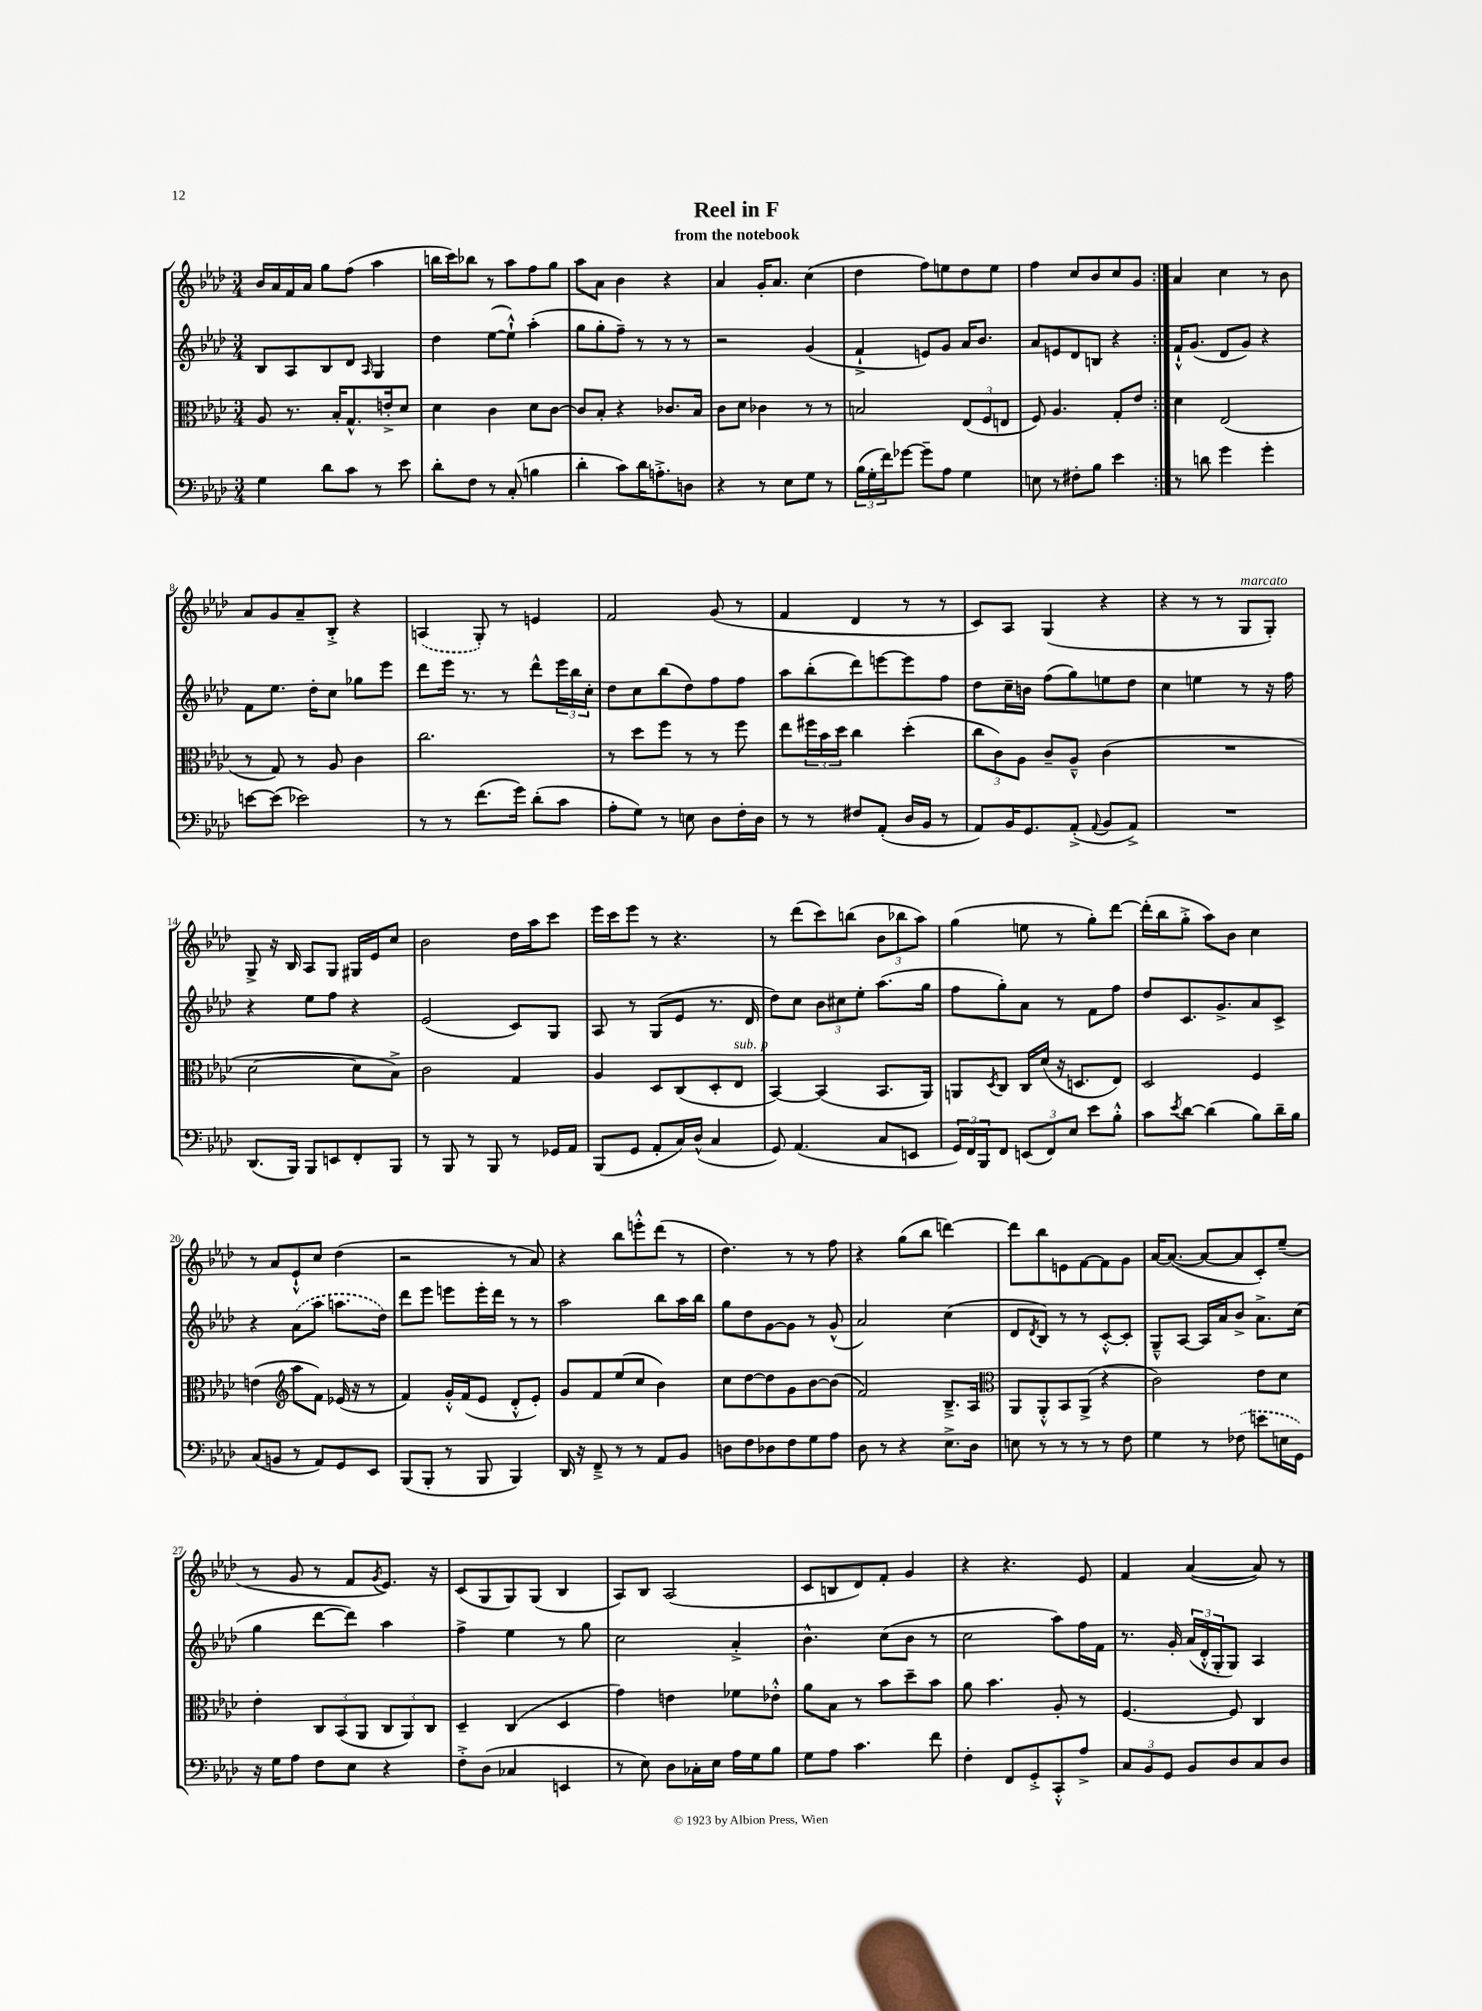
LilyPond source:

\header { title = "Reel in F" subtitle = "from the notebook" }
<<
\new StaffGroup <<
\new Staff = "s0" {
    \clef treble \key aes \major \numericTimeSignature \time 3/4
    \repeat volta 2 { bes'16 aes'16 f'16 aes'16 g''8 f''8( aes''4 |
    b''16 c'''16) bes''8 r8 aes''8 f''8 g''8 |
    aes''8 aes'8 bes'4 r4 |
    aes'4 g'16-. aes'8. c''4( |
    des''4 f''8) e''8 des''8 e''8 |
    f''4 c''8 bes'8 c''8 g'8 | }
    aes'4 c''4 r8 bes'8 |
    aes'8 g'8 aes'8-- bes8-.-> r4 |
    \once \slurDashed a4( g8-.) r8 e'4 |
    f'2 g'8( r8 |
    f'4 des'4 r8 r8 |
    c'8) aes8 g4( r4 |
    r4 r8 r8 g8^\markup { \italic "marcato" } g8-.) |
    g8-> r16 bes16 aes8 g8 gis16 ees'16 c''8 |
    bes'2 des''16 aes''16 c'''8 |
    ees'''16 c'''16 ees'''8 r8 r4. |
    r8 des'''8( c'''8) b''8( \tuplet 3/2 { bes'8 bes''8 aes''8) } |
    g''4( e''8 r8 g''8-.) des'''8~ |
    des'''16-.( bes''16 g''8-.-> aes''8) bes'8 c''4 |
    r8 aes'8 ees'8-!-^ c''8 des''4( |
    r2 r8 aes'8) |
    r4 bes''8 e'''8-.-^ des'''8( r8 |
    des''4.) r8 r8 f''8 |
    r4 g''8( bes''8 d'''4~) |
    d'''8 bes''8 e'8 f'8~ f'8 g'8 |
    aes'16~ aes'8.~( aes'8~ aes'8 c'8-.) ees''8--( |
    r8 g'8 r8 f'8 \acciaccatura { g'8 } ees'8.) r16 |
    c'8( g8 g8) g8( bes4 |
    aes8) bes8 aes2( |
    c'8 b8 des'8) f'8-. g'4 |
    r4 r4. ees'8 |
    f'4 aes'4~( aes'8) r8 \bar "|." |
}
\new Staff = "s1" {
    \clef treble \key aes \major \numericTimeSignature \time 3/4
    \repeat volta 2 { bes8 aes8 bes8 des'8 \grace { aes16 } g4 |
    des''4 ees''8~( ees''8-!-^) aes''4-.( |
    g''8 g''8-. f''8--) r8 r8 r8 |
    r2 g'4( |
    f'4-!-> e'8) g'8 aes'16 bes'8. |
    aes'8 e'8 des'8 b8 r4 | }
    f'16-!-^ g'8.( des'8 g'8) r4 |
    f'8 ees''8. des''16-. c''8 ges''8 ees'''8 |
    des'''8 ees'''16 r8. r8 des'''8-^ \tuplet 3/2 { ees'''16 bes''16 c''16-. } |
    des''8 c''8 bes''8( des''8) f''8 f''8 |
    aes''8 bes''8-.( des'''8) e'''8~ e'''8 f''8 |
    des''8 c''16-- b'16 f''8( g''8) e''8 des''8 |
    c''4 e''4 r8 r16 f''16 |
    r4 ees''8 f''8 r4 |
    ees'2( c'8) g8 |
    aes8 r8 g8( ees'8 r8. des'16 |
    des''8) c''8 \tuplet 3/2 { bes'8 cis''8 ees''8-. } aes''8.( g''16 |
    f''8 g''8-.) aes'8 r8 f'8 f''8 |
    des''8 c'8. g'8.-> aes'8 c'8-> |
    r4 \once \slurDashed aes'8( aes''8 a''8. des''16) |
    des'''8 ees'''8 e'''8 e'''16-. des'''16 r8 r8 |
    aes''2 bes''8 aes''16 bes''16 |
    g''8 des''8 g'8~ g'8 r8 g'8-^( |
    aes'2) c''4( |
    des'8 \acciaccatura { des'8 } bes8) r8 r8 c'8~-.-^ c'8-. |
    g8---^ aes8~ aes16 aes'16 bes'8-> aes'8.-> c''16( |
    g''4 des'''8~ des'''8) aes''4 |
    f''4-> ees''4 r8 g''8 |
    c''2 aes'4-.-> |
    bes'4.-^ c''8( bes'8 r8 |
    c''2 aes''8) f''16 f'16 |
    r8. g'16-. \tuplet 3/2 { aes'16( des'16-.-^ g16-. } g8) aes4 \bar "|." |
}
\new Staff = "s2" {
    \clef alto \key aes \major \numericTimeSignature \time 3/4
    \repeat volta 2 { aes8 r8. bes16-. g8.-^ e'16-.-> des'8 |
    des'4 c'4 des'8 c'8~ |
    c'8 bes8-. r4 ces'8. bes16 |
    c'8 des'8 ces'4 r8 r8 |
    b2 \tuplet 3/2 { ees8( f8 e8 } |
    f8) aes4. g8-. ees'8 | }
    des'4 ees2( |
    r8 g8) r8 aes8 c'4 |
    c''2. |
    r8 des''8 f''8 r8 r8 f''8 |
    ees''8 \tuplet 3/2 { fis''16 bes'16 des''16 } c''4 des''4-.( |
    \tuplet 3/2 { c''8 c'8) aes8 } c'8-- aes8---^ c'4( |
    R2. |
    des'2~ des'8 bes8->) |
    c'2 g4 |
    aes4 des8 c8( des8-. ees8^\markup { \italic "sub. p" } |
    bes,4~) bes,4( bes,8. aes,16) |
    a,8 \acciaccatura { des8 } c8 c16 des'16( r16 d8. ees8) |
    des2 f4 |
    e'4( \clef treble aes''8 f'8) ees'16( r16 r8 |
    f'4) g'16-.-^ f'16( ees'8 des'8-.-^ ees'8-.) |
    g'8 f'8 ees''8( c''8 bes'4) |
    c''8 des''8~ des''8 g'8 bes'8~ bes'8( |
    f'2) bes8.---> aes16 |
    \clef alto aes,8 aes,8-.-^ bes,8 aes,8->( r4 |
    c'2) ees'8 des'8 |
    ees'4-. \tuplet 3/2 { c8 bes,8( aes,8 } \tuplet 3/2 { c8 aes,8) c8 } |
    des4-- c4( des4 |
    g'4) e'4 fes'8 ees'8-.-^ |
    aes'8 bes8 r8 bes'8 des''8-- bes'8 |
    aes'8 bes'4. aes8-. r8 |
    f4.~ f8 c4 \bar "|." |
}
\new Staff = "s3" {
    \clef bass \key aes \major \numericTimeSignature \time 3/4
    \repeat volta 2 { g4 des'8 c'8 r8 ees'8 |
    des'8-. f8 r8 c8-.( b4 |
    des'4-. c'8) des'16 a8.-.-> d8 |
    r4 r8 ees8 g8 r8 |
    \tuplet 3/2 { bes16( g16-. f'16) } ges'8~ ges'8-- aes8 g4 |
    e8 r8 fis8-. bes8 ees'4 | }
    r8 d'8 g'4 g'4-. |
    e'8~ e'8( ees'2) |
    r8 r8 f'8.( g'16) des'8-.( c'8 |
    aes8-. g8) r8 e8 des8 f16-. des16 |
    r8 r8 fis8 aes,8-.( des16 bes,16 r8 |
    aes,8) bes,16 g,8. aes,8-.->( \appoggiatura { aes,8 } bes,8 aes,8->) |
    R2. |
    des,8.( bes,,16) bes,,8 e,8 f,8-. bes,,8 |
    r8 bes,,8 r8 bes,,8 r8 ges,16 aes,16 |
    bes,,8( g,8 aes,8-. c16) des16-^( c4 |
    g,8) aes,4.( c8 e,8 |
    \tuplet 3/2 { g,16) f,16 bes,,16 } f,8 \tuplet 3/2 { e,8( f,8) ees8 } ees'8 bes8-.-^ |
    c'8 \acciaccatura { ees'8 } des'8~ des'4( bes8) des'16-- bes16 |
    c8( b,8 r8 aes,8) g,8 ees,8 |
    bes,,8( bes,,8-. r8 bes,,8 bes,,4) |
    des,16 r16 f,8---> r8 r8 aes,8 bes,8 |
    d8 f8 des8 f8 g8 aes8 |
    des8 r8 r4 ees8.-> des16 |
    e8 r8 r8 r8 r8 f8 |
    g4 r8 \once \slurDashed fes8( e'8 e16 g,16) |
    r16 g16 aes8 f8 ees8 r4 |
    f8-.-> des8( ces4 e,4 |
    r8 ees8) des8 ces16-. ees16 aes16 g16 bes8 |
    g8 aes8 c'4. f'8 |
    f4-. f,8 g,8-.-> c,8-.-^ aes8-> |
    \tuplet 3/2 { c8 bes,8 g,8 } bes,8 des8 c8 des8 \bar "|." |
}
>>
>>
